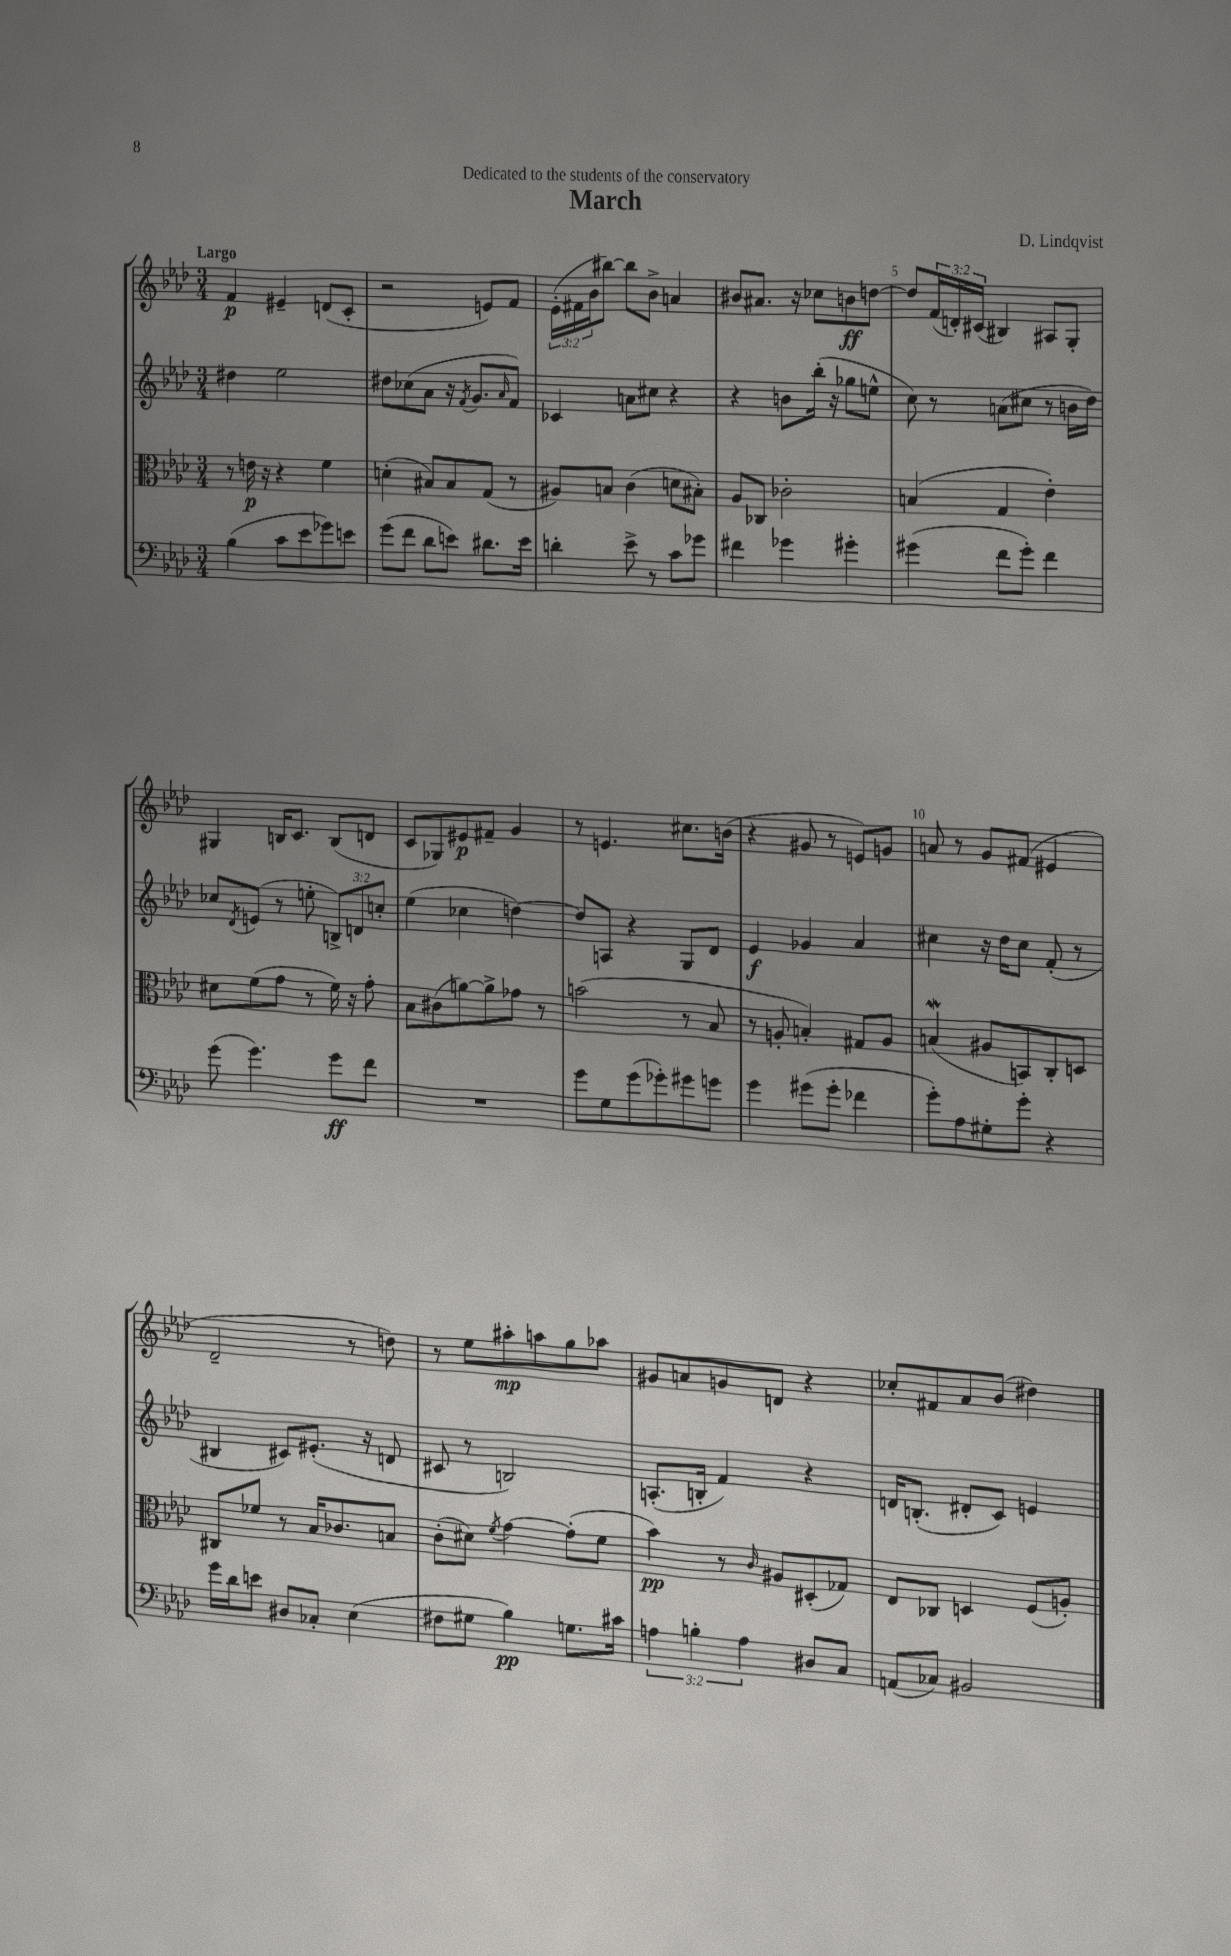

**kern	**kern	**kern	**kern
*staff4	*staff3	*staff2	*staff1
*clefF4	*clefC3	*clefG2	*clefG2
*k[b-e-a-d-]	*k[b-e-a-d-]	*k[b-e-a-d-]	*k[b-e-a-d-]
*M3/4	*M3/4	*M3/4	*M3/4
(4B-	8r	4dd#	4f
.	16e	.	.
.	16r	.	.
8c	4r	2ee-	4e#~
8e-	.	.	.
8g-)	4f	.	(8d
8e	.	.	8c'
=	=	=	=
(8g	(4d'	8dd#	2r
8f	.	(8cc-	.
8d-	8B#)	8a-	.
8e)	8B#	16r	.
.	.	8qf	.
.	.	8.g	.
8.d#	(8G	.	8e)
.	.	16qqa-	.
.	8r	8f)	8f
16e	.	.	.
=	=	=	=
4d'	8A#)	4c-	(24e-'
.	.	.	24f#
.	.	.	24b-
.	8B	.	[8bb#)
8e-^	(4c	8a	8bb#]
8r	.	8cc#	8b-^
8c	8d	4r	4a
8g-	8B#')	.	.
=	=	=	=
4f#	8A-	4r	8b#
.	8C-	.	8.a#
4g-	2c-'	8b	.
.	.	.	16r
.	.	(16bb-'	8cc-
.	.	16r	.
4g#'	.	8gg-	8b
.	.	8ee^^	[8dd
=	=	=	=
(4g#	(4B	8cc)	8dd]
.	.	8r	(24f
.	.	.	24d')
.	.	.	(24c#
8f	4G	(8a	4B#)
8g#')	.	8cc#	.
4f	4e-')	8r	8A#
.	.	16b	8G'
.	.	16dd-)	.
=	=	=	=
(8g	8d#	8cc-	4G#
.	.	8qd-	.
4.g)	(8f	(8e	.
.	8g	8r	16B
.	.	.	8.c
.	8r	8ee'	.
8g	16f)	12B^)	(8B
.	16r	.	.
.	.	12d	.
8f	8g'	.	8d
.	.	12cc'	.
=	=	=	=
2.r	8B-	(4ee-	8c
.	(8c#	.	8G-)
.	[8a)	4cc-	8e#
.	8a^]	.	8f#~
.	8g-	[4dd)	4g
.	8r	.	.
=	=	=	=
8g	(2b	8dd]	8r
8G	.	8A	4.e
(8g	.	4r	.
8g-')	.	.	.
8g#	8r	8G	8.cc#
8g	8B-	8d-	.
.	.	.	(16b
=	=	=	=
4g	8r	4e-	4r
.	8A'	.	.
(8g#	4B')	4g-	8g#
8g#'	.	.	8r
4f-	8G#	4a-	8e)
.	8A	.	8g
=	=	=	=
8g')	(4B	4cc#	8a
8A-	.	.	8r
8G#'	8A#	16r	8g
.	.	16dd-	.
8g'	8BB)	8cc#	(8f#
4r	8C'	(8f'	4e#
.	8D	8r	.
=	=	=	=
16g	8C#	4B#	2d-~
16d-	.	.	.
8e	8f-	.	.
8D#	8r	8c#)	.
8C-'	16B-	(8.e#'	.
.	8.c-	.	.
(4E-	.	.	8r
.	.	16r	.
.	8B	8d	8dd)
=	=	=	=
8F#	(8c'	8c#	8r
8G#	8d#)	8r	8ee-
.	8qf	.	.
4B-)	[4g	2B)	8aa#'
.	.	.	8aa
8.G	(8g']	.	8gg
.	8f	.	8aa-
16c#	.	.	.
=	=	=	=
6A	4b-)	(8.A'	8g#
.	.	.	8a
6B'	.	.	.
.	.	16B'	.
.	8r	4f)	8g
6A	.	.	.
.	16qqc	.	.
.	8A#	.	8d
8D#	(8D#'	4r	4r
8C	8G-)	.	.
=	=	=	=
(8AA	8E-	16d	8cc-'
.	.	(8.B'	.
8C-)	8C-	.	8f#
2BB#	4D	8d#'	8a-
.	.	8c)	(8b-
.	(8F	4e	4dd#)
.	8A')	.	.
==	==	==	==
*-	*-	*-	*-
